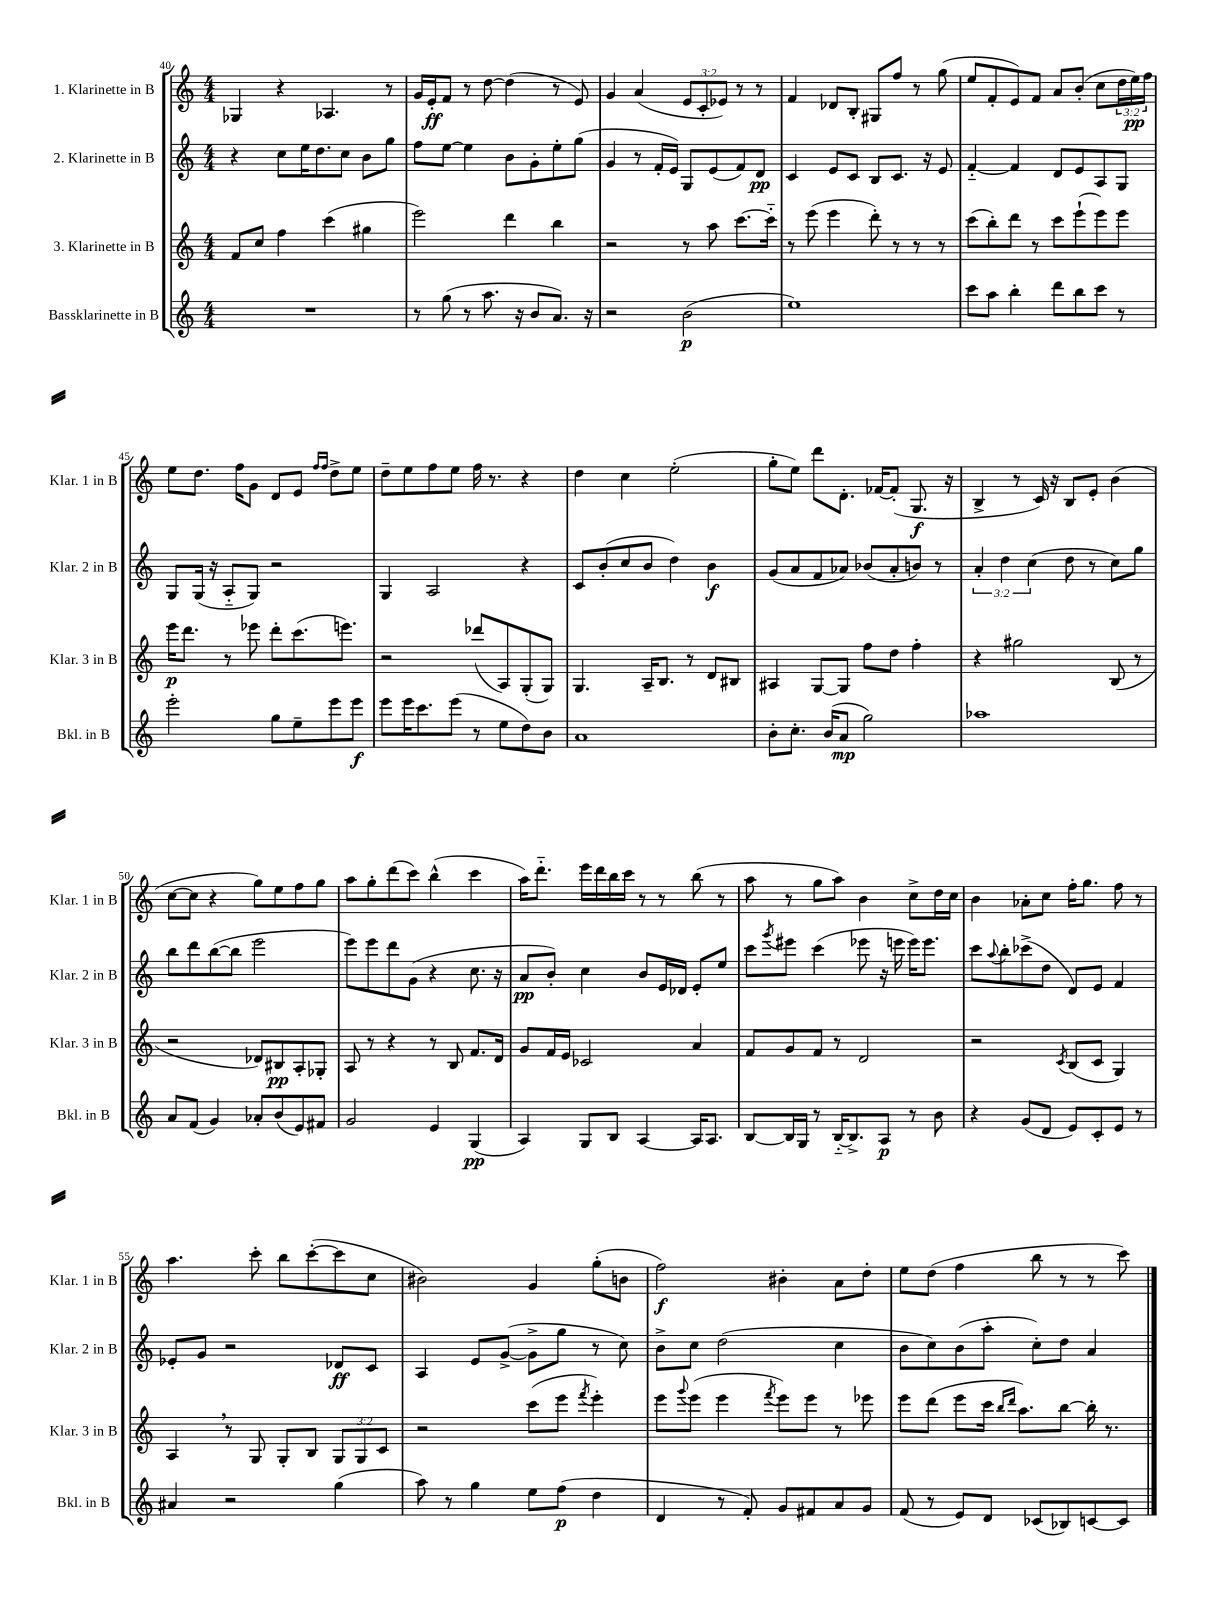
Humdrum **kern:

**kern	**dynam	**kern	**dynam	**kern	**dynam	**kern	**dynam
*part4	*part4	*part3	*part3	*part2	*part2	*part1	*part1
*staff4	*staff4	*staff3	*staff3	*staff2	*staff2	*staff1	*staff1
*I"Bassklarinette in B	*	*I"3. Klarinette in B	*	*I"2. Klarinette in B	*	*I"1. Klarinette in B	*
*I'Bkl. in B	*	*I'Klar. 3 in B	*	*I'Klar. 2 in B	*	*I'Klar. 1 in B	*
*clefG2	*	*clefG2	*	*clefG2	*	*clefG2	*
*k[]	*	*k[]	*	*k[]	*	*k[]	*
*M4/4	*	*M4/4	*	*M4/4	*	*M4/4	*
=40	=40	=40	=40	=40	=40	=40	=40
1r	.	8f/L	.	4r	.	4G-X/	.
.	.	8cc/J	.	.	.	.	.
.	.	4ff\	.	8cc\L	.	4r	.
.	.	.	.	16ee\K	.	.	.
.	.	.	.	8.dd\	.	.	.
.	.	(4ccc\	.	.	.	4.A-X/	.
.	.	.	.	8cc\J	.	.	.
.	.	4gg#X\	.	8b\L	.	.	.
.	.	.	.	8gg\J	.	8r	.
=41	=41	=41	=41	=41	=41	=41	=41
8r	.	2eee\)	.	8ff\L	.	16g/LL	.
.	.	.	.	.	.	16e'/J	ff
(8gg\	.	.	.	[8ee\J	.	8f/J	.
8r	.	.	.	4ee\]	.	8r	.
8.aa\	.	.	.	.	.	[8dd\	.
.	.	4ddd\	.	8b\L	.	(4dd\]	.
16r	.	.	.	.	.	.	.
8b/L	.	.	.	8g'\	.	.	.
8.a/J)	.	4bb\	.	8ee'\	.	8r	.
.	.	.	.	(8gg\J	.	8e/)	.
16r	.	.	.	.	.	.	.
=42	=42	=42	=42	=42	=42	=42	=42
2r	.	2r	.	4g/	.	4g/	.
.	.	.	.	8r	.	(4a/	.
.	.	.	.	16f'/LL	.	.	.
.	.	.	.	16e/JJ)	.	.	.
(2b\	p	8r	.	8G/L	.	12e/L	.
.	.	.	.	.	.	12c'/	.
.	.	8aa\	.	(8e/	.	.	.
.	.	.	.	.	.	12e-X/J)	.
.	.	[8.ccc\L	.	8f/)	.	8r	.
.	.	.	.	8d/J	pp	8r	.
.	.	16ccc\Jk]	.	.	.	.	.
=43	=43	=43	=43	=43	=43	=43	=43
1ee)	.	8r	.	4c/	.	4f/	.
.	.	(8eee\	.	.	.	.	.
.	.	4eee\	.	8e/L	.	8d-X/L	.
.	.	.	.	8c/J	.	8B'/J	.
.	.	8ddd'\)	.	8B/L	.	8G#X/L	.
.	.	8r	.	8.c/J	.	8ff/J	.
.	.	8r	.	.	.	8r	.
.	.	.	.	16r	.	.	.
.	.	8r	.	8e/	.	(8gg\	.
=44	=44	=44	=44	=44	=44	=44	=44
8ccc\L	.	(8ccc\L	.	[4f/	.	8ee/L	.
8aa\J	.	8bb'\)	.	.	.	8f'/	.
4bb'\	.	8ddd\J	.	4f/]	.	8e/)	.
.	.	8r	.	.	.	8f/J	.
8ddd\L	.	8ccc\L	.	8d/L	.	8a/L	.
8bb\	.	(8eee`\	.	8e/	.	(8b'/J	.
8ccc\J	.	8eee\)	.	8A/	.	8cc\L	.
8r	.	8eee\J	.	8G/J	.	24dd\L	.
.	.	.	.	.	.	24ee\)	pp
.	.	.	.	.	.	24ff\JJ	.
!!LO:LB:g=z
=45	=45	=45	=45	=45	=45	=45	=45
2eee'\	.	16eee\KL	p	8G/L	.	8ee\L	.
.	.	8.ddd\J	.	.	.	.	.
.	.	.	.	(16G/Jk	.	8.dd\J	.
.	.	.	.	16r	.	.	.
.	.	8r	.	8A/L	.	.	.
.	.	.	.	.	.	16ff\KL	.
.	.	8eee-X\	.	8G/J)	.	8g\J	.
8gg\L	.	8ddd'\L	.	2r	.	8d/L	.
8ee~\	.	(8.ccc\	.	.	.	8e/J	.
.	.	.	.	.	.	16qqff/LL	.
.	.	.	.	.	.	16qqff/JJ	.
8eee\	.	.	.	.	.	8dd^\L	.
.	.	8.eeen\J)	.	.	.	.	.
8eee\J	f	.	.	.	.	8ee\J	.
=46	=46	=46	=46	=46	=46	=46	=46
8eee\L	.	2r	.	4G/	.	8dd~\L	.
16eee\K	.	.	.	.	.	8ee\	.
8.ccc\	.	.	.	.	.	.	.
.	.	.	.	2A/	.	8ff\	.
(8eee\J	.	.	.	.	.	8ee\J	.
8r	.	(8ddd-X/L	.	.	.	16ff\	.
.	.	.	.	.	.	8.r	.
8ee\L	.	8A/)	.	.	.	.	.
8dd\)	.	(8G'/	.	4r	.	4r	.
8b\J	.	8G/J)	.	.	.	.	.
=47	=47	=47	=47	=47	=47	=47	=47
1a	.	4.G/	.	8c/L	.	4dd\	.
.	.	.	.	(8b'/	.	.	.
.	.	.	.	8cc/	.	4cc\	.
.	.	16A~/KL	.	8b/J	.	.	.
.	.	8.B/J	.	.	.	.	.
.	.	.	.	4dd\)	.	(2ee'\	.
.	.	8r	.	.	.	.	.
.	.	8d/L	.	4b\	f	.	.
.	.	8B#X/J	.	.	.	.	.
=48	=48	=48	=48	=48	=48	=48	=48
8b'\L	.	4A#X/	.	(8g/L	.	8gg'\L	.
8.cc'\J	.	.	.	8a/	.	8ee\J)	.
.	.	[8G/L	.	8f/	.	8ddd\L	.
(16b/KL	.	.	.	.	.	.	.
8a/J	mp	8G/J]	.	8a-X/J)	.	8.d'\J	.
2gg\)	.	8ff\L	.	(8b-X/L	.	.	.
.	.	.	.	.	.	[16f-X/KL	.
.	.	8dd\J	.	8a-'/	.	(8f-'/J]	.
.	.	4ff'\	.	8bn/J)	.	8.G/	f
.	.	.	.	8r	.	.	.
.	.	.	.	.	.	16r	.
=49	=49	=49	=49	=49	=49	=49	=49
1aa-X	.	4r	.	6a'/	.	4B^/	.
.	.	.	.	6dd\	.	.	.
.	.	2gg#X\	.	.	.	8r	.
.	.	.	.	(6cc\	.	.	.
.	.	.	.	.	.	16c/)	.
.	.	.	.	.	.	16r	.
.	.	.	.	8dd\	.	8B/L	.
.	.	.	.	8r	.	8e'/J	.
.	.	(8B/	.	8cc\L)	.	(4b\	.
.	.	8r	.	8gg\J	.	.	.
!!LO:LB:g=z
=50	=50	=50	=50	=50	=50	=50	=50
8a/L	.	2r	.	8bb\L	.	[8cc\L	.
(8f/J	.	.	.	8ddd\	.	8cc\J]	.
4g/)	.	.	.	([8bb\	.	4r	.
.	.	.	.	8bb\J]	.	.	.
8a-X'/L	.	8d-X/L)	.	2eee\	.	8gg\L)	.
(8b/	.	8B#X/	pp	.	.	8ee\	.
8e/)	.	8A'/	.	.	.	8ff\	.
8f#X/J	.	8G-X'/J	.	.	.	8gg\J	.
=51	=51	=51	=51	=51	=51	=51	=51
2g/	.	8A/	.	8eee\L)	.	8aa\L	.
.	.	8r	.	8eee\	.	8gg'\	.
.	.	4r	.	8ddd\	.	(8ddd\	.
.	.	.	.	(8g\J	.	8ccc\J)	.
4e/	.	8r	.	4r	.	(4bb^^\	.
.	.	8B/	.	.	.	.	.
(4G/	pp	8.f/L	.	8.cc\	.	4ccc\	.
.	.	16d/Jk	.	16r	.	.	.
=52	=52	=52	=52	=52	=52	=52	=52
4A/)	.	8g/L	.	8a/L	pp	16aa\KL)	.
.	.	.	.	.	.	8.ddd\J	.
.	.	16f/L	.	8b'/J)	.	.	.
.	.	16e/JJ	.	.	.	.	.
8G/L	.	2c-X/	.	4cc\	.	16eee\LL	.
.	.	.	.	.	.	16ddd\	.
8B/J	.	.	.	.	.	16bb\	.
.	.	.	.	.	.	16ccc\JJ	.
[4A/	.	.	.	8b/L	.	8r	.
.	.	.	.	16e/L	.	8r	.
.	.	.	.	16d-X/JJ	.	.	.
16A/KL]	.	4a/	.	8e'/L	.	(8bb\	.
8.A/J	.	.	.	.	.	.	.
.	.	.	.	8ee/J	.	8r	.
=53	=53	=53	=53	=53	=53	=53	=53
[8B/L	.	8f/L	.	8ccc\L	.	8aa\	.
.	.	.	.	8qggg/	.	.	.
16B/L]	.	8g/	.	8eee#X\J	.	8r	.
16G/JJ	.	.	.	.	.	.	.
8r	.	8f/J	.	(4ccc\	.	8gg\L	.
[16B/KL	.	8r	.	.	.	8aa\J)	.
8.B^/]	.	.	.	.	.	.	.
.	.	2d/	.	8eee-X\	.	4b\	.
8A/J	p	.	.	16r	.	.	.
.	.	.	.	16eeen\	.	.	.
8r	.	.	.	16eee\KL)	.	8cc^\L	.
.	.	.	.	8.eee\J	.	.	.
8b\	.	.	.	.	.	16dd\L	.
.	.	.	.	.	.	16cc\JJ	.
=54	=54	=54	=54	=54	=54	=54	=54
4r	.	2r	.	8ccc\L	.	4b\	.
.	.	.	.	8qqaa/	.	.	.
.	.	.	.	8bb'\	.	.	.
(8g/L	.	.	.	(8ccc-X^\	.	8a-X'\L	.
8d/J	.	.	.	8dd\J	.	8cc\J	.
.	.	8qc/	.	.	.	.	.
8e/L)	.	(8B/L	.	8d/L)	.	16ff'\KL	.
.	.	.	.	.	.	8.gg\J	.
8c'/	.	8c/J	.	8e/J	.	.	.
8e/J	.	4G/)	.	4f/	.	8ff\	.
8r	.	.	.	.	.	8r	.
!!LO:LB:g=z
=55	=55	=55	=55	=55	=55	=55	=55
4a#X/	.	4A,/	.	8e-X'/L	.	4.aa\	.
.	.	.	.	8g/J	.	.	.
2r	.	8r	.	2r	.	.	.
.	.	8G/	.	.	.	8ccc'\	.
.	.	8G'/L	.	.	.	8bb\L	.
.	.	8B/J	.	.	.	([8ccc'\	.
(4gg\	.	12G/L	.	8d-X/L	ff	8ccc\]	.
.	.	12G/	.	.	.	.	.
.	.	.	.	8c/J	.	8cc\J	.
.	.	12c/J	.	.	.	.	.
=56	=56	=56	=56	=56	=56	=56	=56
8aa\)	.	2r	.	4A/	.	2b#X\)	.
8r	.	.	.	.	.	.	.
4gg\	.	.	.	8e/L	.	.	.
.	.	.	.	([8g^/J	.	.	.
8ee\L	.	(8ccc\L	.	8g^\L]	.	4g/	.
(8ff\J	p	8eee\J	.	8gg\J	.	.	.
.	.	8qfff/	.	.	.	.	.
4dd\	.	4eee'\)	.	8r	.	(8gg'\L	.
.	.	.	.	8cc\)	.	8bn\J	.
=57	=57	=57	=57	=57	=57	=57	=57
4d/	.	8eee\L	.	8b^\L	.	2ff\)	f
.	.	8qqggg/	.	.	.	.	.
.	.	(8eee\J	.	8cc\J	.	.	.
8r	.	4eee\	.	(2dd\	.	.	.
8f'/)	.	.	.	.	.	.	.
.	.	8qfff/	.	.	.	.	.
8g/L	.	8eee\L)	.	.	.	4b#X'\	.
8f#X/	.	8eee\J	.	.	.	.	.
8a/	.	8r	.	4cc\	.	8a\L	.
8g/J	.	8eee-X\	.	.	.	8dd'\J	.
=58	=58	=58	=58	=58	=58	=58	=58
(8f/	.	8eee\L	.	8b\L	.	8ee\L	.
8r	.	(8ddd\J	.	8cc\)	.	(8dd\J	.
8e/L)	.	8eee\L	.	(8b\	.	4ff\	.
8d/J	.	16ccc\Jk	.	8aa'\J	.	.	.
.	.	16qqbb/LL	.	.	.	.	.
.	.	16qqddd/JJ	.	.	.	.	.
.	.	8.aa\L)	.	.	.	.	.
(8c-X/L	.	.	.	8cc'\L)	.	8bb\	.
8B-X/)	.	[8bb\J	.	8dd\J	.	8r	.
[8cn/	.	16bb'\]	.	4a/	.	8r	.
.	.	8.r	.	.	.	.	.
8c/J]	.	.	.	.	.	8ccc\)	.
==	==	==	==	==	==	==	==
*-	*-	*-	*-	*-	*-	*-	*-
